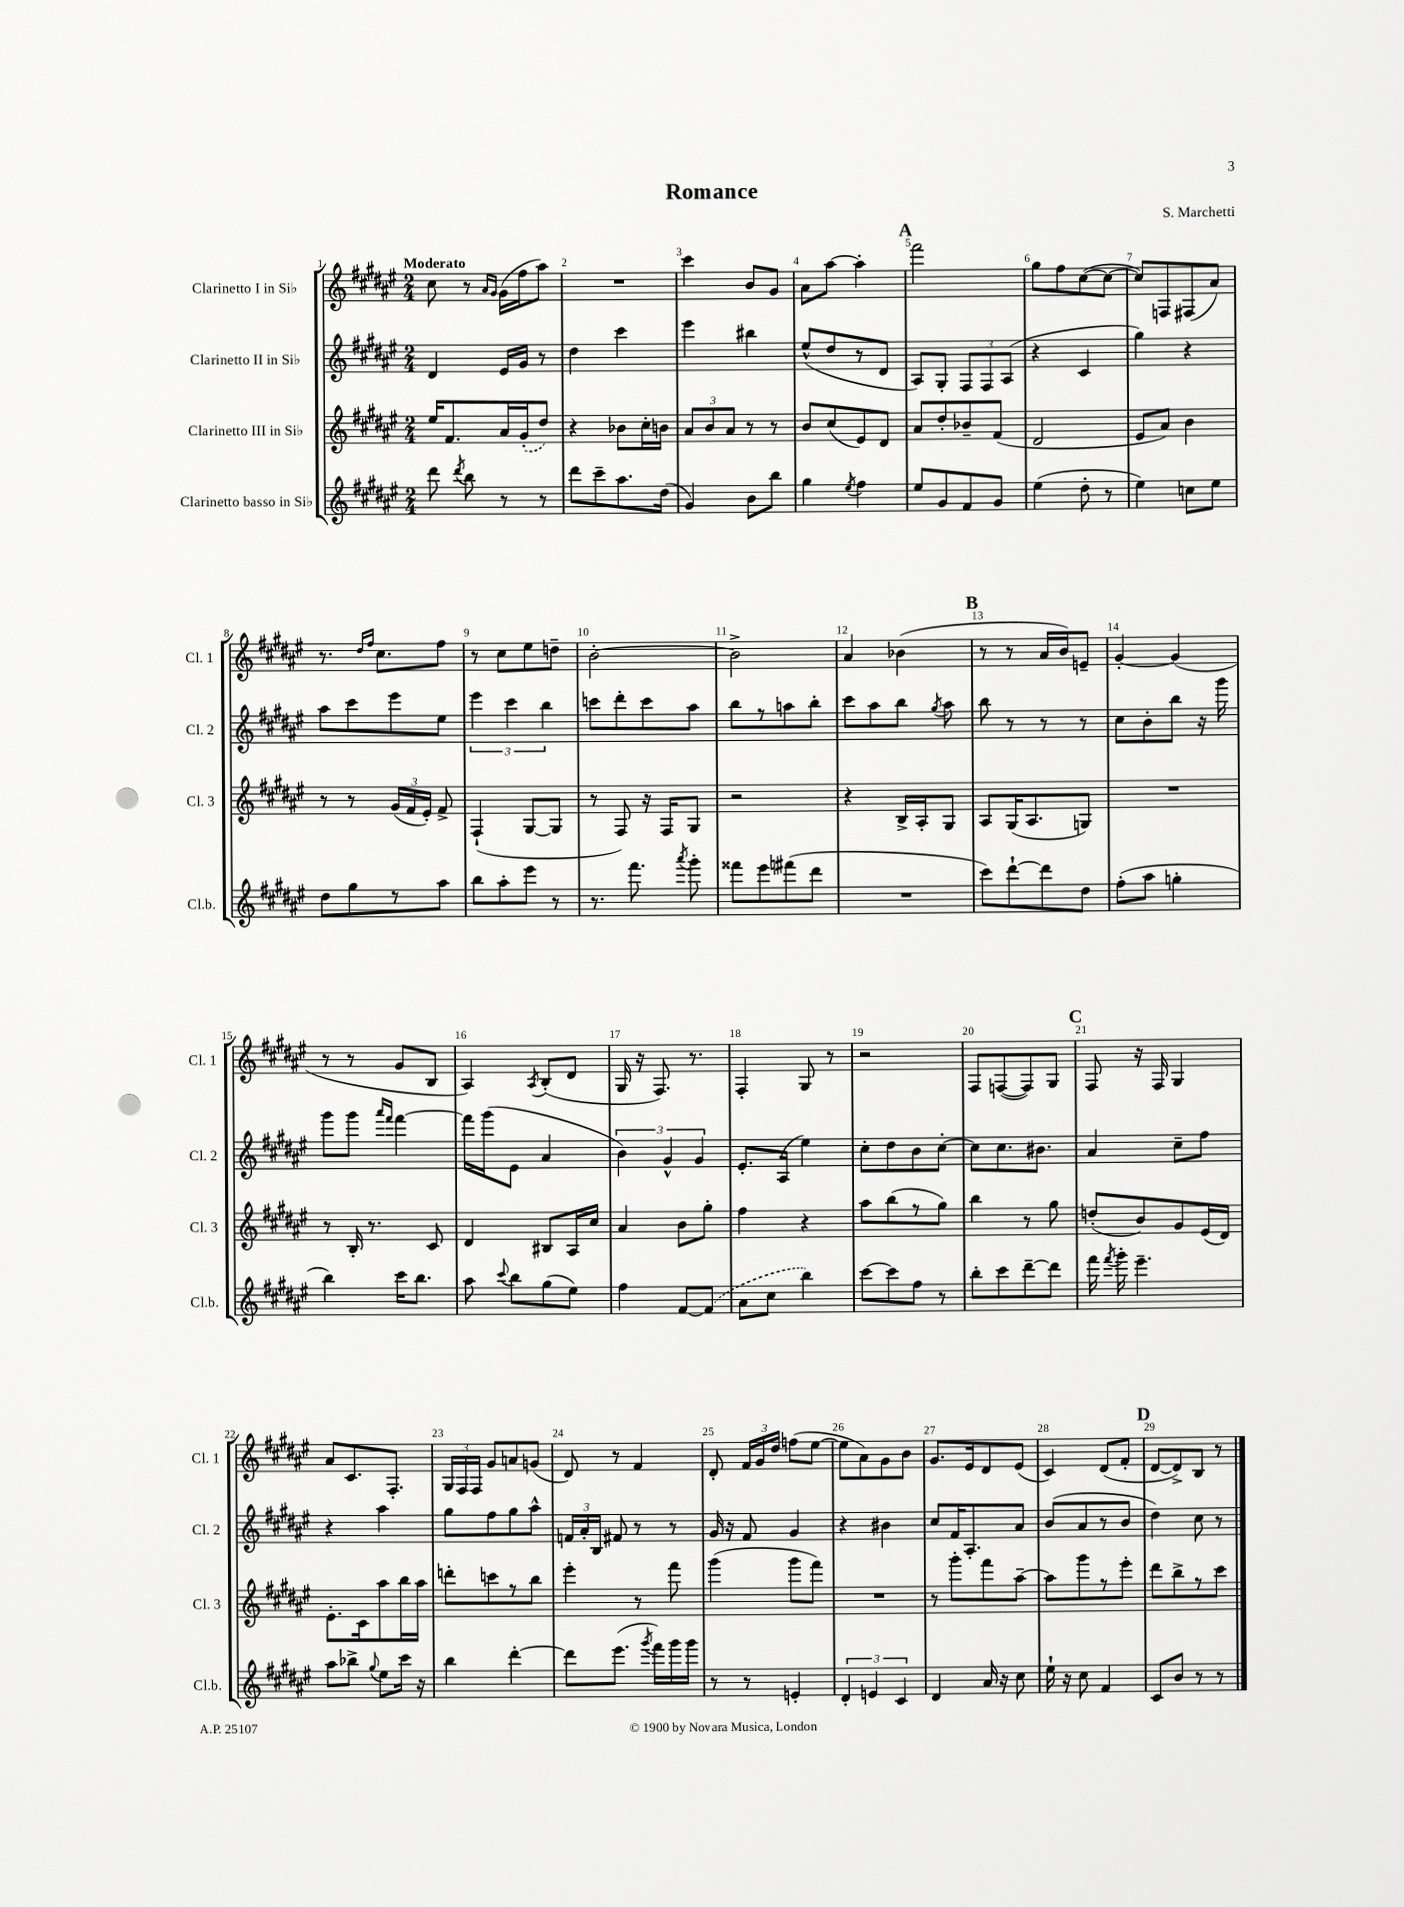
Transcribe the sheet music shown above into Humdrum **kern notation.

**kern	**kern	**kern	**kern
*part4	*part3	*part2	*part1
*staff4	*staff3	*staff2	*staff1
*I"Clarinetto basso in Si♭	*I"Clarinetto III in Si♭	*I"Clarinetto II in Si♭	*I"Clarinetto I in Si♭
*I'Cl.b.	*I'Cl. 3	*I'Cl. 2	*I'Cl. 1
*clefG2	*clefG2	*clefG2	*clefG2
*k[f#c#g#d#a#e#]	*k[f#c#g#d#a#e#]	*k[f#c#g#d#a#e#]	*k[f#c#g#d#a#e#]
*M2/4	*M2/4	*M2/4	*M2/4
=1	=1	=1	=1
!	!	!	!LO:TX:a:B:t=Moderato
8ddd#\	16ee#/KL	4d#/	8cc#\
.	8.f#/	.	.
8qddd#/	.	.	.
8bb\	.	.	8r
.	.	.	16qqa#/LL
.	.	.	16qqg#/JJ
8r	16a#/L	16e#/LL	(16g#\LL
.	(16g#'/J	16g#/JJ	16ff#\J
8r	8dd#/J)	8r	8aa#\J)
=2	=2	=2	=2
8ddd#\L	4r	4dd#\	2r
8ccc#~\	.	.	.
8.aa#\	8b-X\L	4ccc#\	.
.	16cc#'\L	.	.
(16dd#\Jk	16bn\JJ	.	.
=3	=3	=3	=3
4g#/)	12a#/L	4eee#\	4ccc#\
.	12b/	.	.
.	12a#/J	.	.
8b\L	8r	4bb#X\	8b/L
8bb\J	8r	.	8g#/J
=4	=4	=4	=4
4gg#\	8b/L	(8ee#^^/L	8a#\L
.	(8cc#/	8dd#/	[8aa#\J
8qee#/	.	.	.
4ff#\	8e#/)	8r	4aa#'\]
.	8d#/J	8d#/J	.
!!LO:REH:place=s1:t=A
=5	=5	=5	=5
8ee#/L	8a#/L	8A#/L)	2fff#\
8g#/	8dd#'/	8G#'/J	.
8f#/	8b-X~/	12F#/L	.
.	.	12F#/	.
8g#/J	(8f#/J	.	.
.	.	(12A#/J	.
=6	=6	=6	=6
(4ee#\	2d#/	4r	8gg#\L
.	.	.	8ff#\
8dd#'\	.	4c#/	([8cc#\
8r	.	.	8cc#\J_
=7	=7	=7	=7
4ee#\)	8e#/L	4gg#\)	8cc#/L])
.	8a#/J)	.	8Fn/
8ccn\L	4b\	4r	(8F#X/
8ee#\J	.	.	8a#/J)
!!LO:LB:g=z
=8	=8	=8	=8
8dd#\L	8r	8aa#\L	8.r
8gg#\	8r	8ccc#\	.
.	.	.	16qqdd#/LL
.	.	.	16qqff#/JJ
.	.	.	8.cc#\L
8r	(24g#/LL	8eee#\	.
.	24f#/	.	.
.	24e#'/JJ)	.	.
8aa#\J	8f#^/	8ee#\J	8ff#\J
=9	=9	=9	=9
8bb\L	(4F#`/	6eee#\	8r
8aa#'\	.	.	8cc#\L
.	.	6ccc#\	.
8eee#\J	[8G#/L	.	8ee#\
.	.	6bb\	.
8r	8G#/J]	.	8ddn~\J
=10	=10	=10	=10
8.r	8r	8cccn\L	[2b'\
.	8F#/)	8ddd#'\	.
8.fff#\	.	.	.
.	16r	8ccc\	.
.	16F#/KL	.	.
8qaaa#/	.	.	.
8ggg#'\	8G#/J	8aa#\J	.
=11	=11	=11	=11
8fff##X\L	2r	8bb\L	2b^\]
8eee#\	.	8r	.
(8fff#X\	.	8aan\	.
8ddd#\J	.	8bb'\J	.
=12	=12	=12	=12
2r	4r	8ccc#\L	4a#/
.	.	8aa#\	.
.	16B^/LL	8bb\J	(4b-X\
.	16A#'/J	.	.
.	.	8qgg#/	.
.	8G#/J	8aa#\	.
!!LO:REH:place=s1:t=B
=13	=13	=13	=13
8ccc#\L)	8A#/L	8bb\	8r
[8ddd#`\	(16G#/K	8r	8r
.	8.A#/	.	.
8ddd#\]	.	8r	16a#/LL
.	.	.	16b/J)
8dd#\J	8Gn/J)	8r	8en~/J
=14	=14	=14	=14
(8ff#'\L	2r	8cc#\L	[4g#'/
8aa#\J	.	8b'\	.
4ggn'\	.	8bb\J	(4g#/]
.	.	16r	.
.	.	16ggg#\	.
!!LO:LB:g=z
=15	=15	=15	=15
4bb\)	8r	8ggg#\L	8r
.	16B'/	8ggg#\J	8r
.	8.r	.	.
.	.	16qqaaa#/LL	.
.	.	16qqfff#/JJ	.
16ccc#\KL	.	[4fff#\	8g#/L
8.bb\J	.	.	.
.	8c#/	.	8B/J
=16	=16	=16	=16
8aa#\	4d#/	16fff#\LL]	4A#/)
.	.	(16ggg#\J	.
8qqccc#/	.	.	.
8bb\L	.	8e#\J	.
.	.	.	8qA#/
(8gg#\	8B#X/L	4a#/	(8B'/L
8ee#\J)	16A#/L	.	8d#/J
.	16cc#/JJ	.	.
=17	=17	=17	=17
4ff#\	4a#/	6b\)	16G#/
.	.	.	16r
.	.	.	8.F#/)
.	.	6g#^^/	.
[8f#/L	8b\L	.	.
.	.	.	8.r
.	.	6g#/	.
(8f#/J]	8gg#'\J	.	.
=18	=18	=18	=18
8a#\L	4ff#\	8.e#'/L	4F#'/
8cc#\J	.	.	.
.	.	(16A#/Jk	.
4bb\)	4r	4ee#\)	8G#/
.	.	.	8r
=19	=19	=19	=19
[8ccc#\L	8aa#\L	8cc#'\L	2r
8ccc#\]	(8bb\	8dd#\	.
8ff#\J	8r	8b\	.
8r	8gg#\J)	[8cc#'\J	.
=20	=20	=20	=20
8bb'\L	4bb\	8cc#\L]	8F#/L
8ccc#\	.	8.cc#\	([8Fn/
[8ddd#~\	8r	.	8F/])
.	.	8.b#X\J	.
8ddd#\J]	8gg#\	.	8G#/J
!!LO:REH:place=s1:t=C
=21	=21	=21	=21
16fff#\	(8ddn'/L	4a#/	8F#/
8qfff#/	.	.	.
16ggg#'\	.	.	.
4.eee#~\	8b/)	.	16r
.	.	.	16F#/
.	8g#/	8cc#~\L	4G#/
.	(16e#/L	8ff#\J	.
.	16d#/JJ)	.	.
!!LO:LB:g=z
=22	=22	=22	=22
8aa#\L	8.e#'\L	4r	8a#/L
8bb-X^\J	.	.	8.c#/
.	16c#\k	.	.
8qqgg#/	.	.	.
8ee#\L	8aa#\	4aa#\	.
.	.	.	8.F#'/J
16ccc#\Jk	16bb\L	.	.
16r	16aa#\JJ	.	.
=23	=23	=23	=23
4bb\	8dddn'\L	8gg#\L	24G#/LL
.	.	.	24F#/
.	.	.	24F#/JJ
.	8cccn\	8ff#\	8g#/L
[4ddd#'\	8r	8gg#\	8an/
.	8bb\J	8aa#^^\J	(8gn/J
=24	=24	=24	=24
8ddd#\L]	4eee#'\	24fn/LL	8d#/)
.	.	24a#'/	.
.	.	24B/JJ	.
(8.eee#\J	.	8f#X/	8r
.	8r	8r	4f#/
8qggg#/	.	.	.
16fff#\LL)	.	.	.
16ggg#\	8fff#\	8r	.
16ggg#\JJ	.	.	.
=25	=25	=25	=25
8r	(4ggg#\	16g#/	8d#'/
.	.	16r	.
8r	.	8f#/	24f#/LL
.	.	.	24g#/
.	.	.	24dd#/JJ
4en'/	8ggg#\L	4g#/	(8ffn\L
.	8fff#\J)	.	[8ee#\J
=26	=26	=26	=26
6d#'/	2r	4r	8ee#\L]
.	.	.	8a#\)
6en/	.	.	.
.	.	4b#X\	8g#\
6c#/	.	.	.
.	.	.	8b\J
=27	=27	=27	=27
4d#/	8r	8cc#/L	8.g#/L
.	8ggg#'\L	16f#/K	.
.	.	8.A#'/	16e#/k
16a#/	8fff#\	.	8d#/
16r	.	.	.
8cc#\	[8aa#~\J	8a#/J	(8e#/J
=28	=28	=28	=28
16ee#`\	8aa#\L]	(8b/L	4c#/)
16r	.	.	.
8cc#\	8ggg#\	8a#/	.
4f#/	8r	8r	(8d#/L
.	8eee#'\J	8b/J	8f#'/J
!!LO:REH:place=s1:t=D
=29	=29	=29	=29
8c#/L	8ddd#\L	4dd#\)	[8d#/L
8b/J	8bb^\	.	8d#^/])
8r	8r	8cc#\	8B/J
8r	8ccc#\J	8r	8r
==	==	==	==
*-	*-	*-	*-
